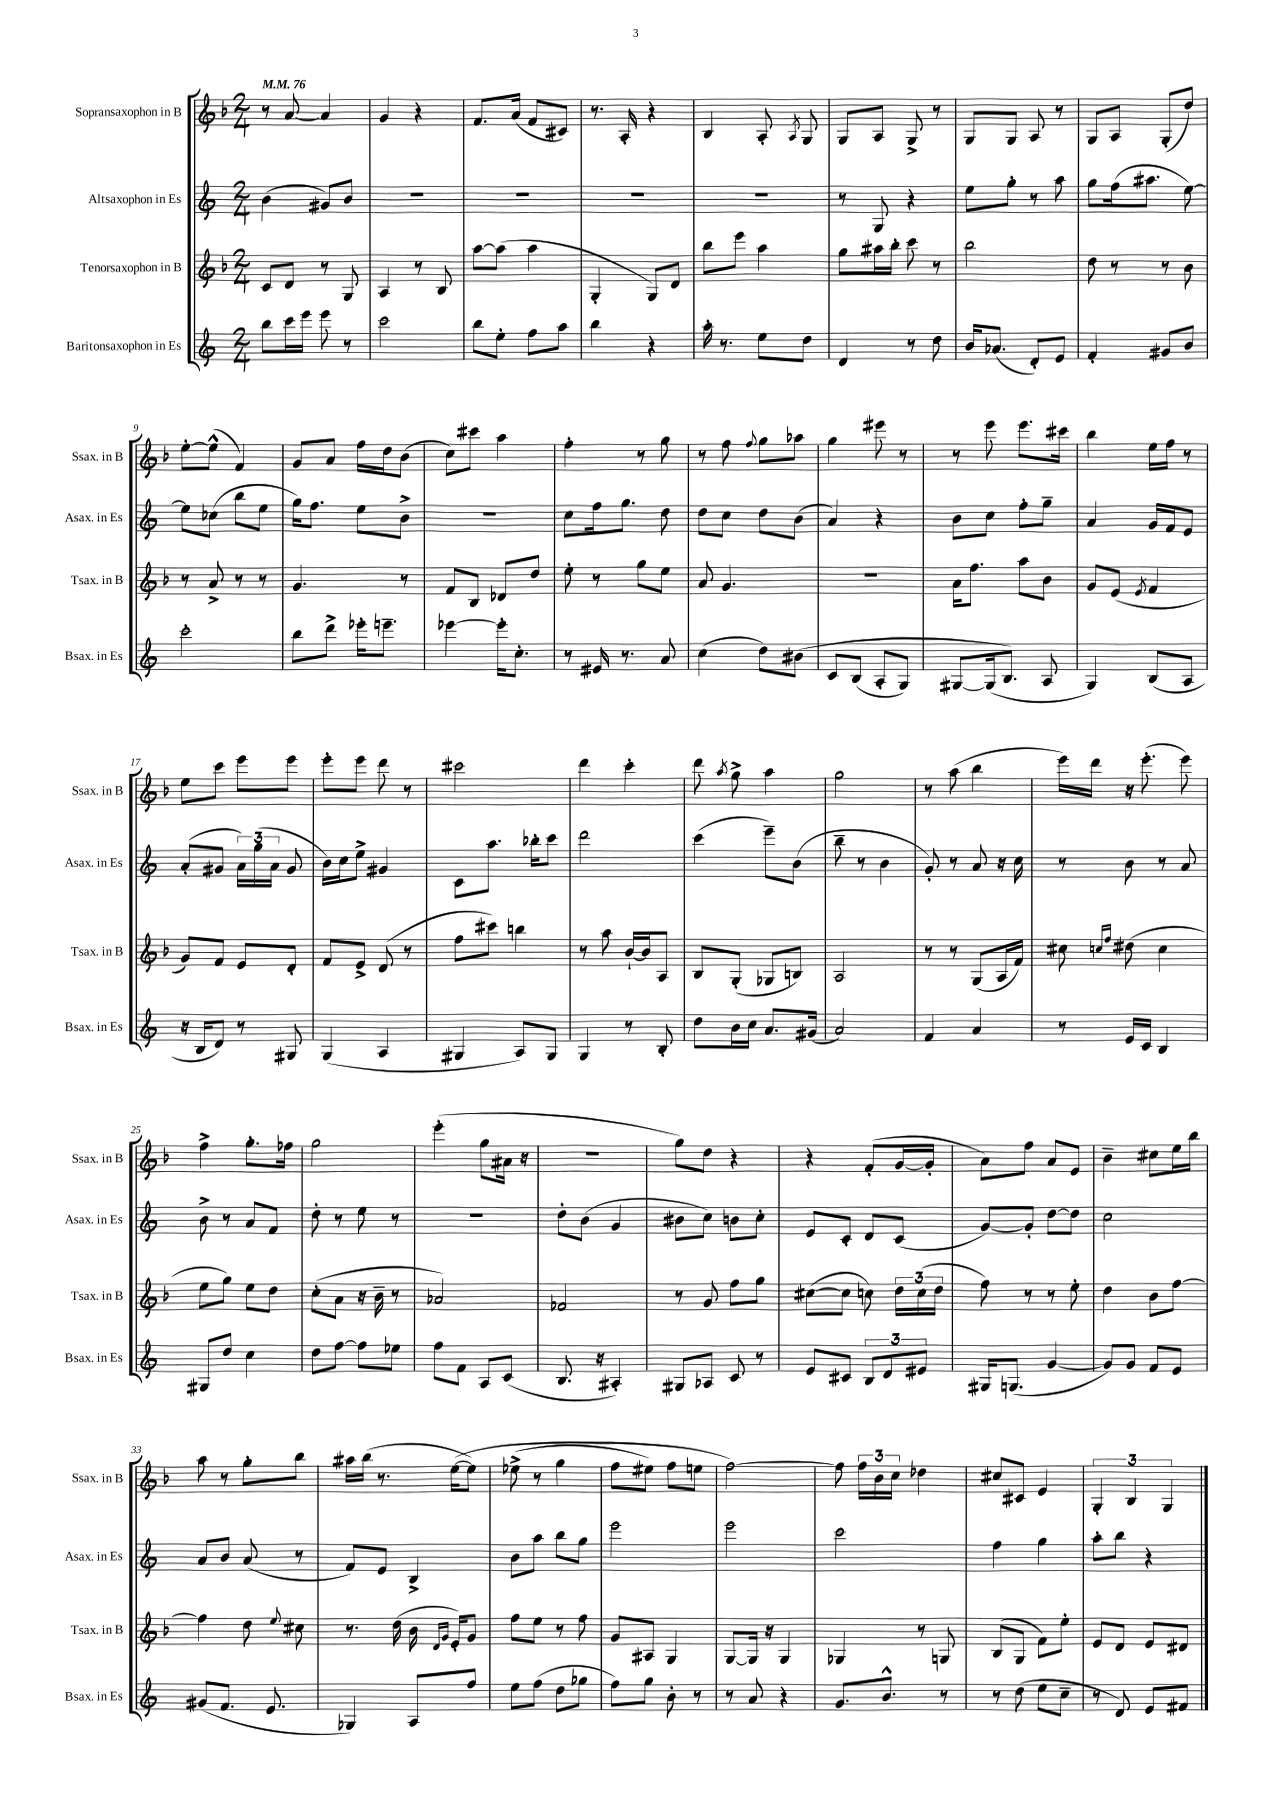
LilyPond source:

<<
\new StaffGroup <<
\new Staff = "s0" \with { instrumentName = "Sopransaxophon in B" shortInstrumentName = "Ssax. in B" } {
    \clef treble \key f \major \numericTimeSignature \time 2/4 \tempo 4 = 76
    \autoBeamOff r8 a'8~ a'4 |
    g'4 r4 |
    f'8.[ a'16]( f'8[ cis'8]) |
    r8. a16-. r4 |
    bes4 a8-. \acciaccatura { a8 } g8 |
    g8[ a8] g8-> r8 |
    g8[ g8] a8 r8 |
    g8[ a8] g8[-.( d''8]) |
    e''8[~-. e''8]-^( f'4) |
    g'8[ a'8] f''16[ d''16 bes'8]( |
    c''8[) cis'''8] a''4 |
    f''4-. r8 g''8 |
    r8 f''8 \appoggiatura { f''8 } g''8[ aes''8] |
    g''4 eis'''8 r8 |
    r8 e'''8 e'''8.[ cis'''16] |
    bes''4 e''16[ f''16] r8 |
    e''8[ c'''8] e'''8[ e'''8] |
    e'''8[-. e'''8] d'''8 r8 |
    cis'''2 |
    d'''4 c'''4-. |
    d'''8 \acciaccatura { a''8 } g''8-> a''4 |
    g''2 |
    r8 a''8( bes''4 |
    e'''16[) d'''16] r16 e'''8.-.( e'''8) |
    f''4-> g''8.[-. fes''16] |
    g''2 |
    e'''4-.( g''8[ ais'16] r16 |
    r2 |
    g''8[) d''8] r4 |
    r4 f'8[-.( g'16~ g'16]-. |
    a'8[) f''8] a'8[ e'8] |
    bes'4-- cis''8[ e''16 bes''16] |
    a''8 r8 g''8[-. bes''8] |
    ais''16[ bes''16]( r8. e''16[~\( e''8]) |
    ees''8->( r8 g''4 |
    f''8[ eis''8]) f''8[ e''8] |
    f''2~\) |
    f''8 \tuplet 3/2 { f''16[ bes'16 c''16] } des''4 |
    cis''8[ cis'8] e'4 |
    \tuplet 3/2 { g4-. bes4 g4 } \bar "|." |
}
\new Staff = "s1" \with { instrumentName = "Altsaxophon in Es" shortInstrumentName = "Asax. in Es" } {
    \clef treble \key c \major \numericTimeSignature \time 2/4
    \autoBeamOff b'4( gis'8[) b'8] |
    R2 |
    R2 |
    R2 |
    R2 |
    r8 g8 r4 |
    e''8[ g''8]-. r8 a''8 |
    g''8[ f''16( ais''8.] e''8~) |
    e''8[ ces''8]( b''8[ e''8] |
    g''16[) f''8.] e''8[ b'8]-> |
    R2 |
    c''8[ f''16 g''8.] d''8 |
    d''8[ c''8] d''8[ b'8]( |
    a'4) r4 |
    b'8[ c''8] f''8[-. g''8]-- |
    a'4 g'16[ f'16 e'8] |
    a'8[-.( gis'8] \tuplet 3/2 { a'16[) g''16( a'16] } gis'8 |
    b'16[) c''16 e''8]-> gis'4 |
    c'8[ a''8.] bes''16[-. c'''8] |
    d'''2 |
    c'''4( e'''8[--) b'8]( |
    b''8-- r8 b'4 |
    g'8-.) r8 a'8 r16 c''16 |
    r8 b'8 r8 a'8 |
    b'8-> r8 a'8[ f'8] |
    d''8-. r8 e''8 r8 |
    R2 |
    d''8[-. b'8]( g'4 |
    bis'8[ c''8]) b'8[ c''8]-. |
    e'8[ c'8]-. d'8[ c'8]( |
    g'8[~) g'8]-. d''8[~ d''8] |
    c''2 |
    a'8[ b'8] a'8( r8 |
    f'8[) e'8] b4-> |
    b'8[ a''8] b''8[ g''8] |
    e'''2 |
    e'''2 |
    c'''2 |
    f''4 g''4 |
    a''8[-. b''8] r4 \bar "|." |
}
\new Staff = "s2" \with { instrumentName = "Tenorsaxophon in B" shortInstrumentName = "Tsax. in B" } {
    \clef treble \key f \major \numericTimeSignature \time 2/4
    \autoBeamOff c'8[ d'8] r8 g8 |
    a4 r8 bes8 |
    a''8[~ a''8]( a''4 |
    g4-. g8[) d'8] |
    bes''8[ e'''8] a''4 |
    g''8[ ais''16 bes''16]-. c'''8 r8 |
    bes''2 |
    d''8 r8 r8 bes'8 |
    r8 a'8-> r8 r8 |
    g'4. r8 |
    f'8[ bes8] des'8[ d''8] |
    e''8-. r8 g''8[ e''8] |
    a'8 g'4. |
    R2 |
    a'16[ f''8.] a''8[ bes'8] |
    g'8[ e'8]( \acciaccatura { e'8 } f'4 |
    g'8[) f'8] e'8[ d'8]-. |
    f'8[ e'8]-> d'8( r8 |
    f''8[ cis'''8]) b''4 |
    r8 a''8 bes'16[~-! bes'16 a8] |
    bes8[ g8]-.( ges8[ b8]) |
    a2 |
    r8 r8 g8[( a16 f'16]) |
    cis''8 \grace { c''16[ f''16] } dis''8( c''4 |
    e''8[ g''8]) e''8[ d''8] |
    c''8[-.( a'8] r16 bes'16-- r8 |
    aes'2) |
    fes'2 |
    r8 g'8 f''8[ g''8] |
    cis''8[~( cis''8] c''8) \tuplet 3/2 { d''16[ c''16( d''16] } |
    f''8) r8 r8 e''8-. |
    d''4 bes'8[ f''8]~ |
    f''4 d''8 \appoggiatura { e''8 } cis''8 |
    r8. d''16( bes'16 \grace { d'16[ g'16] } e'16[-.) g'8] |
    f''8[ e''8] r8 f''8 |
    g'8[ ais8] g4 |
    g8[~ g16] r16 g4 |
    ges4 r8 g8 |
    bes8[( g8] f'8[) e''8]-. |
    e'8[ d'8] e'8[ dis'8] \bar "|." |
}
\new Staff = "s3" \with { instrumentName = "Baritonsaxophon in Es" shortInstrumentName = "Bsax. in Es" } {
    \clef treble \key c \major \numericTimeSignature \time 2/4
    \autoBeamOff b''8[ c'''16 e'''16] e'''8 r8 |
    c'''2 |
    b''8[ e''8]-. f''8[ a''8] |
    b''4 r4 |
    a''16-. r8. e''8[ d''8] |
    d'4 r8 d''8 |
    b'16[ aes'8.]( d'8[-.) e'8] |
    f'4-. gis'8[ b'8] |
    c'''2-. |
    b''8[ d'''8]-> ees'''16[-. e'''8.]-- |
    ees'''4~ ees'''16[-. c''8.]-. |
    r8 eis'16 r8. a'8 |
    c''4( d''8[) bis'8]\( |
    c'8[ b8]( a8[-. g8]) |
    gis8[~ gis16( b8.]\) a8 |
    g4) b8[( a8] |
    r16 b16[ d'8]) r8 gis8 |
    g4( a4 |
    gis4 a8[) gis8] |
    g4 r8 b8-. |
    d''8[ b'16 c''16] a'8.[ gis'16]( |
    a'2) |
    f'4 a'4 |
    r8 e'16[ c'16] b4 |
    gis8[ d''8] c''4 |
    d''8[ f''8]~ f''8[ ees''8] |
    f''8[ f'8] a8[ c'8]( |
    b8. r16 ais4-.) |
    gis8[ aes8] c'8 r8 |
    e'8[ cis'8] \tuplet 3/2 { b8[ d'8 eis'8] } |
    gis16[ g8.]( g'4~ |
    g'8[) g'8] f'8[ e'8] |
    gis'8[( f'8.] e'8. |
    ges4) a8[ f''8] |
    e''8[ f''8]( d''8[ ges''8] |
    f''8[) g''8] b'8-. r8 |
    r8 a'8 r4 |
    g'8.[ b'8.]-^ r8 |
    r8 d''8( e''8[ c''8]-- |
    r8 d'8) e'8[ fis'8] \bar "|." |
}
>>
>>
